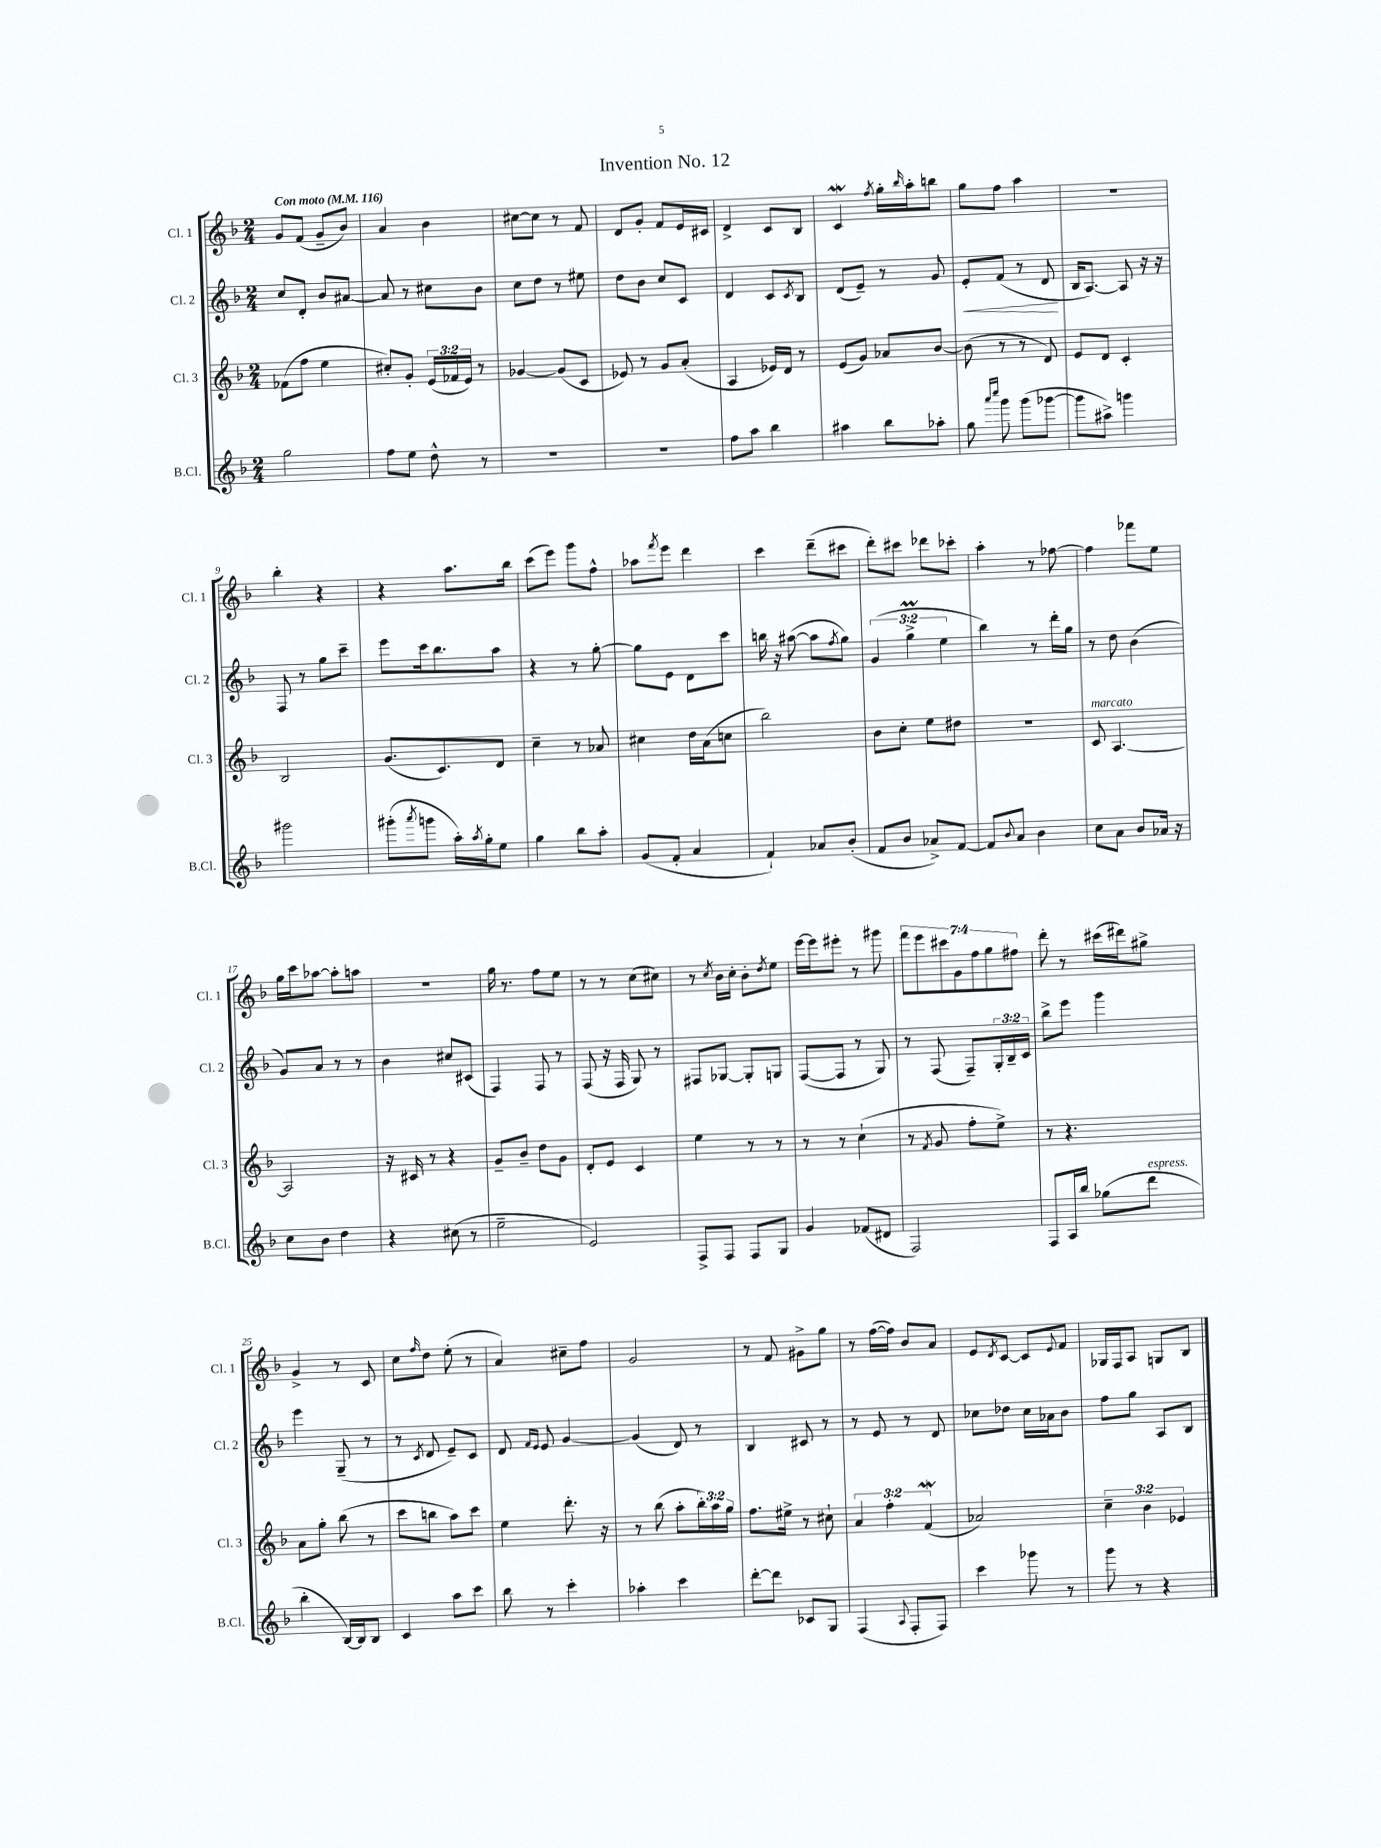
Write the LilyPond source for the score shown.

\header { title = "Invention No. 12" }
<<
\new StaffGroup <<
\new Staff = "s0" \with { instrumentName = "Cl. 1" shortInstrumentName = "Cl. 1" } {
    \clef treble \key f \major \numericTimeSignature \time 2/4 \override Staff.TupletNumber.text = #tuplet-number::calc-fraction-text \tempo "Con moto" 4 = 116
    g'8 f'8( g'8-- bes'8) |
    a'4 bes'4 |
    cis''8~ cis''8 r8 f'8 |
    d'8 g'8-. f'8 e'16 cis'16 |
    d'4-> c'8 bes8 |
    c'4\mordent \acciaccatura { f''8 } g''16-. \grace { bes''16 } a''16-. b''8 |
    g''8 f''8 a''4 |
    r2 |
    bes''4-. r4 |
    r4 a''8. bes''16 |
    c'''8( e'''8) g'''8 f''8-^ |
    aes''8 \acciaccatura { f'''8 } e'''8 d'''4 |
    c'''4 d'''8--( cis'''8 |
    d'''8-.) cis'''8 des'''8 ces'''8-. |
    a''4-. r8 fes''8~ |
    fes''4 fes'''8 e''8 |
    g''16 c'''16 aes''8~ aes''8-. a''8 |
    r2 |
    g''16 r8. f''8 e''8 |
    r8 r8 c''8( cis''8) |
    r8 \acciaccatura { c''8 } bes'16 c''16-. bes'8-. \acciaccatura { d''8 } e''8 |
    e'''16~ e'''16 eis'''8-. r8 gis'''8 |
    \tuplet 7/4 { f'''8 e'''8 cis'''8 g'8 f''8 g''8 fis''8 } |
    d'''8-. r8 cis'''16( dis'''16) gis''8-> |
    g'4-> r8 c'8 |
    c''8 \grace { f''16 } d''8 e''8-.( r8 |
    a'4) cis''8-- f''8 |
    g'2 |
    r8 f'8 gis'8-> g''8 |
    r8 f''16~( f''16) bes'8 a'8 |
    e'8 \acciaccatura { d'8 } c'8~ c'8 \appoggiatura { e'8 } f'8 |
    ges16 f16 a8 g8 bes8 \bar "|." |
}
\new Staff = "s1" \with { instrumentName = "Cl. 2" shortInstrumentName = "Cl. 2" } {
    \clef treble \key f \major \numericTimeSignature \time 2/4 \override Staff.TupletNumber.text = #tuplet-number::calc-fraction-text
    c''8 d'8-. bes'8 ais'8~ |
    ais'8 r8 cis''8 bes'8 |
    c''8 d''8 r8 eis''8 |
    d''8 bes'8 c''8 c'8 |
    d'4 c'8 \acciaccatura { c'8 } bes8 |
    d'8( e'8--) r8 g'8 |
    e'8-.\< f'8( r8 d'8\! |
    bes16 a8.~) a8 r16 r16 |
    f8 r8 g''8 c'''8-- |
    e'''8 c'''16 bes''8. a''8 |
    r4 r8 g''8~-. |
    g''8 e'8 d'8 c'''8 |
    b''16 r16 ais''8~( ais''8 \acciaccatura { f''8 } g''8) |
    \tuplet 3/2 { g'4( g''4->\prall e''4 } |
    bes''4) r8 d'''16-. g''16 |
    r8 d''8 bes'4( |
    g'8) a'8 r8 r8 |
    bes'4 cis''8 cis'8( |
    f4) f8 r8 |
    f8( r16 f16 g8) r8 |
    fis8 ges8~ ges8-. g8 |
    f8~( f8 r8 g8) |
    r8 f8( f8--) \tuplet 3/2 { g16-. bes16-- c'16 } |
    bes''8-> e'''8 g'''4 |
    e'''4 g8--( r8 |
    r8 \acciaccatura { c'8 } d'8 e'8--) c'8 |
    d'8 \grace { f'16 e'16 } e'8 g'4~ |
    g'4( d'8) r8 |
    bes4 cis'8 r8 |
    r8 e'8 r8 d'8 |
    ces''8 des''8 ces''16 aes'16 bes'8 |
    f''8 g''8 a8 bes8 \bar "|." |
}
\new Staff = "s2" \with { instrumentName = "Cl. 3" shortInstrumentName = "Cl. 3" } {
    \clef treble \key f \major \numericTimeSignature \time 2/4 \override Staff.TupletNumber.text = #tuplet-number::calc-fraction-text
    fes'8( f''8 e''4 |
    cis''8-.) g'8-. \tuplet 3/2 { e'16( fes'16 e'16) } r8 |
    ges'4~ ges'8( c'8 |
    ees'8) r8 g'8 a'8-.( |
    a4 ees'16) d'16 r8 |
    e'8( g'8) aes'8 bes'8~ |
    bes'8( r8 r8 d'8) |
    e'8 d'8 c'4-. |
    bes2 |
    g'8.( c'8.) d'8 |
    c''4-- r8 aes'8 |
    cis''4 d''16 a'16( c''8 |
    bes''2) |
    bes'8 c''8-. e''8 dis''8 |
    r2 |
    c'8^\markup { \italic "marcato" } a4.~ |
    a2 |
    r16 cis'16 r8 r4 |
    g'8-- bes'8-- d''8 g'8 |
    d'8-. e'8 c'4 |
    e''4 r8 r8 |
    r8 r8 c''4-!( |
    r8 \acciaccatura { f'8 } g'8 f''8-. e''8->) |
    r8 r4. |
    a'8 g''8-. bes''8( r8 |
    c'''8 b''8 a''8) c'''8 |
    e''4 d'''8.-. r16 |
    r8 bes''8( a''8-. \tuplet 3/2 { bes''16-.) a''16 g''16 } |
    f''8. eis''16-> r8 cis''8-! |
    \tuplet 3/2 { a'4 f''4-. f'4\mordent( } |
    aes'2) |
    \tuplet 3/2 { c''4-- bes'4 ees'4 } \bar "|." |
}
\new Staff = "s3" \with { instrumentName = "B.Cl." shortInstrumentName = "B.Cl." } {
    \clef treble \key f \major \numericTimeSignature \time 2/4
    g''2 |
    f''8 e''8 d''8-^ r8 |
    R2 |
    r2 |
    f''8 a''8 bes''4 |
    ais''4 bes''8 aes''8-. |
    g''8 \grace { a'''16 c''''16 } g'''8 g'''8( ges'''8~ |
    ges'''8 ais''8->) g'''4 |
    gis'''2 |
    gis'''8-.( \acciaccatura { a'''8 } g'''8 a''16-.) \acciaccatura { a''8 } g''16-. e''8 |
    g''4 bes''8 a''8-. |
    g'8( f'8-. a'4 |
    f'4-!) aes'8 bes'8-.( |
    f'8 bes'8 aes'8->) f'8~ |
    f'8 \appoggiatura { bes'8 } a'8 bes'4 |
    c''8 a'8 bes'8 aes'16 r16 |
    c''8 bes'8 d''4 |
    r4 cis''8( r8 |
    e''2-- |
    e'2) |
    f8-> f8 f8 g8 |
    g'4 fes'8( dis'8 |
    f2) |
    f8 a16 bes''16 ges''8( d'''8^\markup { \italic "espress." } |
    bes''4-. bes16~) bes16 bes8 |
    c'4 a''8 c'''8 |
    bes''8 r8 c'''4-. |
    aes''4-. c'''4 |
    d'''8~-. d'''8 ces'8 g8 |
    f4( \appoggiatura { a8 } f8-. f8) |
    c'''4 ges'''8 r8 |
    g'''8 r8 r4 \bar "|." |
}
>>
>>
